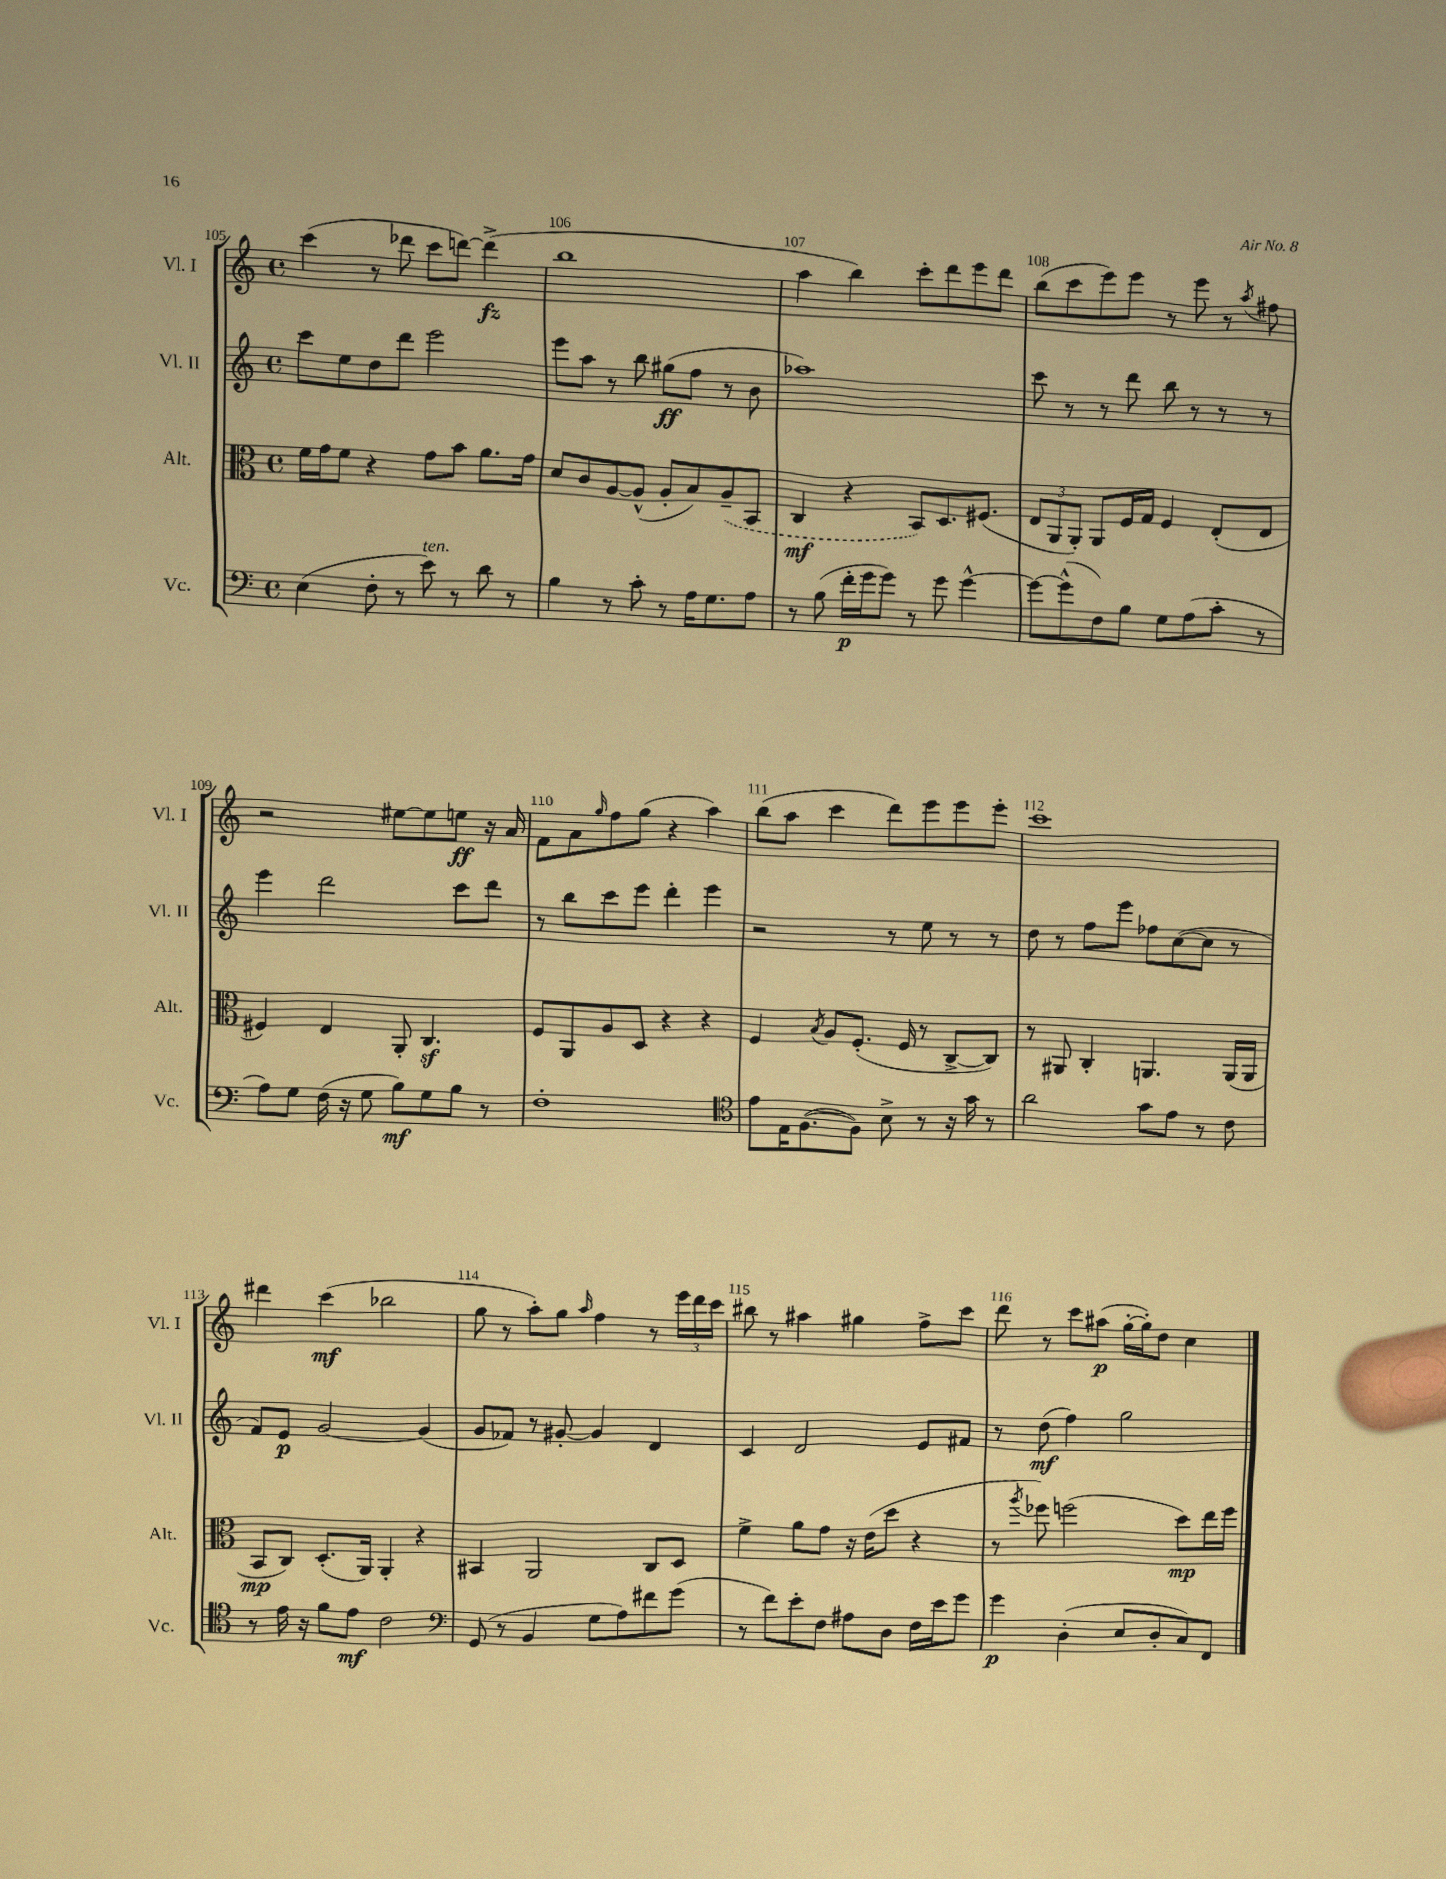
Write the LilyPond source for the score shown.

<<
\new StaffGroup <<
\new Staff = "s0" \with { instrumentName = "Vl. I" shortInstrumentName = "Vl. I" } {
    \clef treble \key c \major \defaultTimeSignature \time 4/4
    c'''4( r8 des'''8 c'''8 d'''8~) d'''4->\fz( |
    b''1 |
    a''4 b''4) c'''8-. d'''8 e'''8 d'''8 |
    b''8( c'''8 e'''8) e'''8 r8 e'''8 r8 \acciaccatura { a''8 } fis''8 |
    r2 eis''8~ eis''8 e''8\ff r16 a'16 |
    f'8 a'8 \grace { g''16 } f''8 g''8( r4 a''4) |
    b''8( a''8 c'''4 d'''8) e'''8 e'''8 e'''8-. |
    c'''1 |
    dis'''4 c'''4\mf( bes''2 |
    g''8 r8 a''8-.) g''8 \grace { a''16 } f''4 r8 \tuplet 3/2 { e'''16 d'''16 c'''16 } |
    bis''8 r8 ais''4 gis''4 f''8-> c'''8 |
    d'''8 r8 c'''8 ais''8\p( g''16~-. g''16-.) d''8 c''4 \bar "|." |
}
\new Staff = "s1" \with { instrumentName = "Vl. II" shortInstrumentName = "Vl. II" } {
    \clef treble \key c \major \defaultTimeSignature \time 4/4
    c'''8 e''8 d''8 d'''8 e'''2 |
    e'''8 a''8 r8 b''8 gis''8\ff( f''8 r8 b'8 |
    aes''1) |
    c'''8 r8 r8 d'''8 b''8 r8 r8 r8 |
    e'''4 d'''2 c'''8 d'''8 |
    r8 b''8 c'''8 e'''8 d'''4-. e'''4 |
    r2 r8 e''8 r8 r8 |
    d''8 r8 f''8 e'''8 fes''8 c''8~( c''8 r8 |
    f'8) e'8\p g'2~ g'4( |
    g'8 fes'8) r8 gis'8~-. gis'4 d'4 |
    c'4 d'2 e'8 fis'8 |
    r8 d''8\mf( f''4) g''2 \bar "|." |
}
\new Staff = "s2" \with { instrumentName = "Alt." shortInstrumentName = "Alt." } {
    \clef alto \key c \major \defaultTimeSignature \time 4/4
    f'16 g'16 f'8 r4 g'8 b'8 a'8. g'16 |
    d'8 c'8 a8~ a8-^( a8-. b8) \once \slurDashed a8--( b,8 |
    c4\mf r4 b,8) d8. fis8.( |
    \tuplet 3/2 { e8 a,8 a,8-.) } a,8 f16 g16 f4 e8-.( e8 |
    fis4) e4 a,8-. c4.\sf |
    f8 a,8 a8 d8 r4 r4 |
    f4 \acciaccatura { b8 } a8 f8.-.( f16 r8 c8~-> c8) |
    r8 ais,8 c4-. a,4. a,16( a,16 |
    b,8\mp c8) d8.-.( a,16) a,4-. r4 |
    bis,4 a,2 c8 d8 |
    f'4-> a'8 g'8 r16 e'16( d''8 r4 |
    r8 \acciaccatura { a''8 } fes''8) f''2( d''8\mp) e''16 f''16 \bar "|." |
}
\new Staff = "s3" \with { instrumentName = "Vc." shortInstrumentName = "Vc." } {
    \clef bass \key c \major \defaultTimeSignature \time 4/4
    e4( f8-. r8 e'8^\markup { \italic "ten." }) r8 d'8 r8 |
    b4 r8 c'8-. r8 a16 g8. a8 |
    r8 b8( f'16-.\p g'16 g'8) r8 g'8 g'4~-^ |
    g'8~ g'8-^( f8) b8 g8 a8( c'8-. r8 |
    a8) g8 f16( r16 g8 b8\mf) g8 b8 r8 |
    f1-. |
    \clef tenor e'8 e16 f8.~( f8) b8-> r8 r16 g'16 r8 |
    a'2 g'8 e'8 r8 c'8 |
    r8 e'16 r16 f'8 e'8\mf c'2 |
    \clef bass g,8( r8 b,4 g8 a8) fis'8 g'8( |
    r8 f'8) e'8-. f8 ais8 d8 f16 e'16 g'8 |
    g'4\p d4-.( e8 d8-. c8) f,8 \bar "|." |
}
>>
>>
\layout { \context { \Score currentBarNumber = #105 \override BarNumber.break-visibility = ##(#f #t #t) barNumberVisibility = #all-bar-numbers-visible } }
